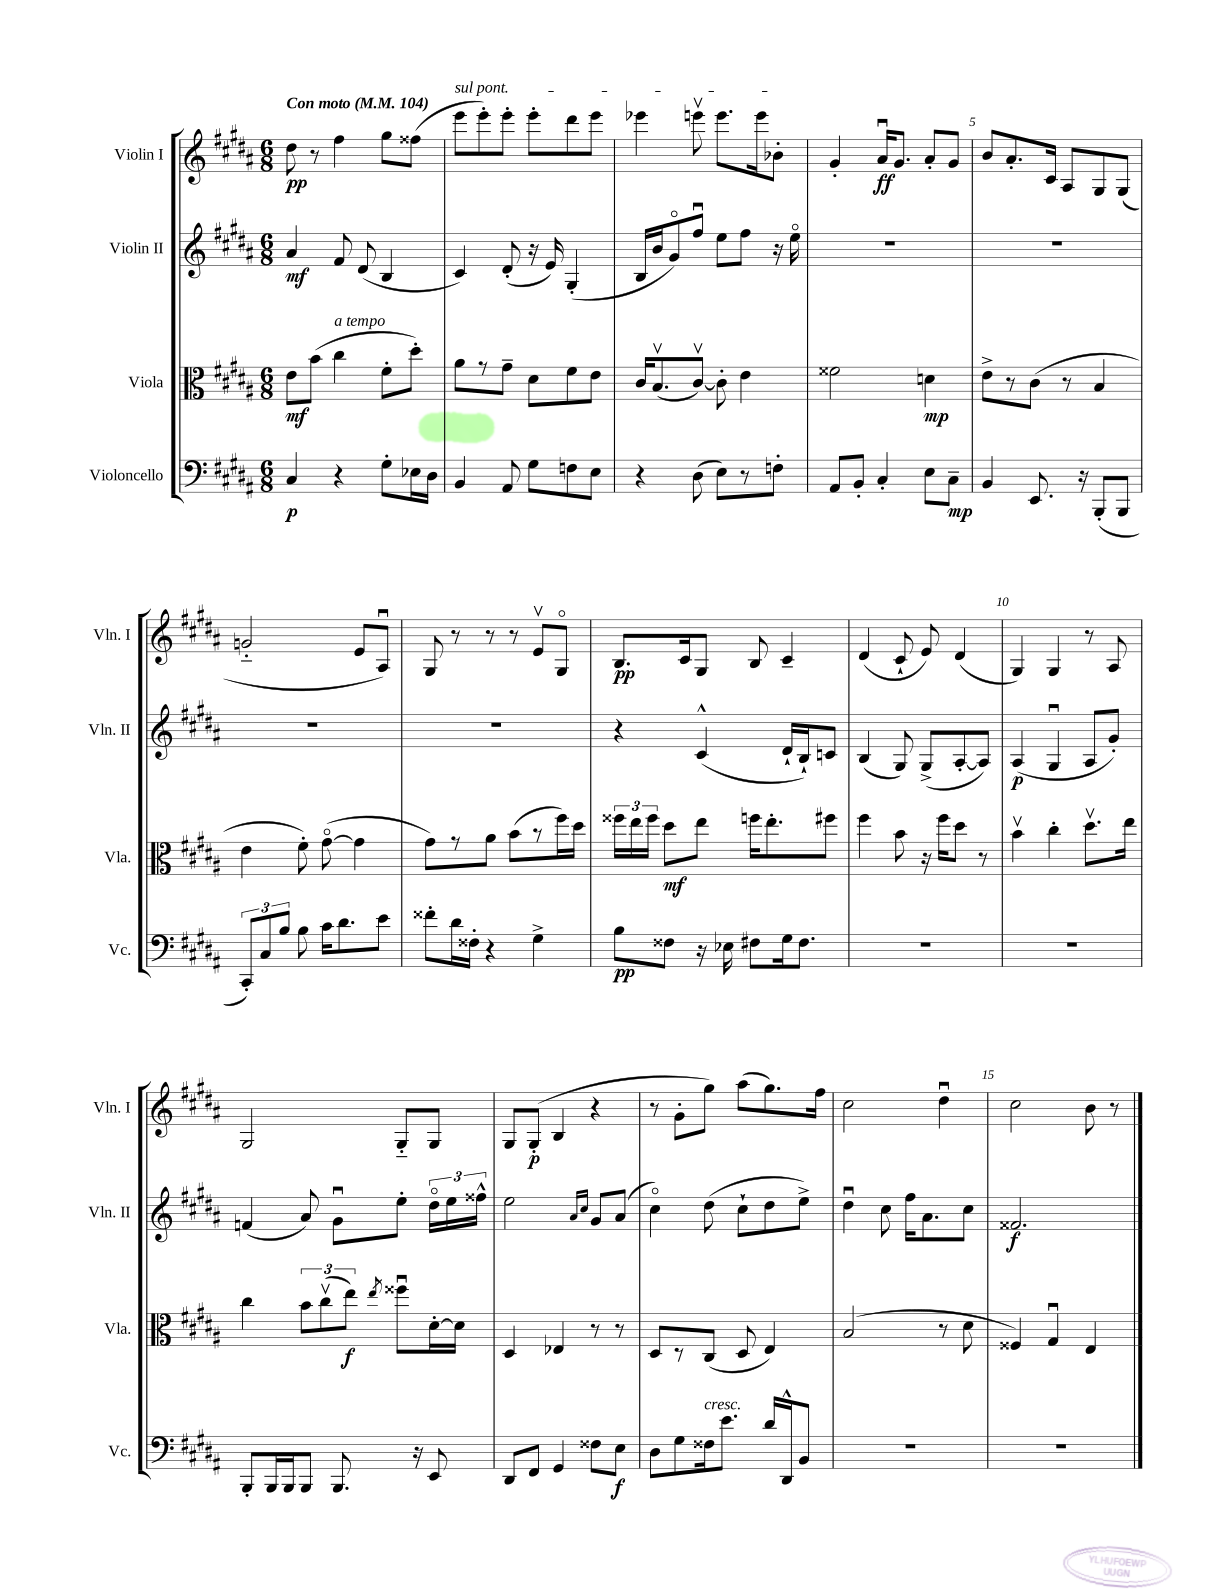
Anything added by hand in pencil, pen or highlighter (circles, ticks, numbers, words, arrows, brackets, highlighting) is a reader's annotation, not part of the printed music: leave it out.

**kern	**kern	**kern	**kern
*staff4	*staff3	*staff2	*staff1
*clefF4	*clefC3	*clefG2	*clefG2
*k[f#c#g#d#a#]	*k[f#c#g#d#a#]	*k[f#c#g#d#a#]	*k[f#c#g#d#a#]
*M6/8	*M6/8	*M6/8	*M6/8
*MM104	*MM104	*MM104	*MM104
4C#	8e	4a#	8dd#
.	(8b	.	8r
4r	4cc#	8f#	4ff#
.	.	(8d#	.
8G#'	8f#'	4B	8gg#
16E-	8dd#')	.	(8ff##
16D#	.	.	.
=	=	=	=
4BB	8a#	4c#)	8eee
.	8r	.	8eee')
8AA#	8g#~	(8d#'	8eee'
8G#	8d#	16r	8eee'
.	.	16e)	.
8F	8f#	(4G#'	8ddd#
8E	8e	.	8eee
=	=	=	=
4r	16c#	16B	4eee-
.	(8.Bv	16b	.
.	.	8g#o)	.
(8D#	[8c#v)	8ff#u	8eeev
8E)	8c#']	8ee	8.eee
8r	4e	8ff#	.
.	.	.	16eee
8F'	.	16r	8b-'
.	.	16eeo	.
=	=	=	=
8AA#	2f##	2.r	4g#'
8BB'	.	.	.
4C#'	.	.	16a#u
.	.	.	8.g#
8E	4d	.	8a#'
8C#~	.	.	8g#
=	=	=	=
4BB	8e^	2.r	8b
.	8r	.	8.a#'
8.EE	(8c#	.	.
.	.	.	16c#
.	8r	.	8A#
16r	.	.	.
(8BBB'	4B	.	8G#
8BBB	.	.	(8G#
=	=	=	=
12CC#')	4e	2.r	2g'~
12C#	.	.	.
12B	.	.	.
8B	8f#')	.	.
16c#	([8g#o	.	.
8.d#	.	.	.
.	4g#]	.	8e
8e	.	.	8A#u)
=	=	=	=
8f##'	8g#)	2.r	8G#
16d#	8r	.	8r
16F##'	.	.	.
4r	8a#	.	8r
.	(8b	.	8r
4G#^	8r	.	8ev
.	16ff#)	.	8G#o
.	16dd#	.	.
=	=	=	=
8B	24ff##	4r	8.B
.	24ee	.	.
.	24ff##	.	.
8F##	8dd#	.	.
.	.	.	16c#
16r	8ee	(4c#^^	8G#
16E-	.	.	.
8F#	16ff	.	8B
.	8.ee'	.	.
16G#	.	16d#`	4c#~
8.F#	.	16B`)	.
.	8ff#	8c	.
=	=	=	=
2.r	4ff#	(4B	(4d#
.	8b	8G#)	8c#`
.	16r	(8G#^	8e)
.	16ff#	.	.
.	8dd#	[8A#'	(4d#
.	8r	8A#])	.
=	=	=	=
2.r	4bv	(4A#	4G#)
.	4cc#'	4G#u	4G#
.	8.dd#v	8A#	8r
.	.	8g#')	8A#
.	16ee	.	.
=	=	=	=
8BBB'	4cc#	(4f	2G#
16BBB	.	.	.
16BBB	.	.	.
8BBB	12b	8a#)	.
.	(12cc#v	.	.
8.BBB	.	8g#u	.
.	12ee)	.	.
.	8qee	.	.
.	8ff##u	8ee'	8G#'~
16r	.	.	.
8EE	[16d#'	24dd#o	8G#
.	.	24ee	.
.	16d#]	.	.
.	.	24ff##^^	.
=	=	=	=
8DD#	4D#	2ee	8G#
8FF#	.	.	(8G#'
4GG#	4E-	.	4B
.	.	16qqa#	.
.	.	16qqcc#	.
8F##	8r	8g#	4r
8E	8r	(8a#	.
=	=	=	=
8D#	8D#	4cc#o)	8r
8G#	8r	.	8g#'
16F##	(8C#	(8dd#	8gg#)
8.e	.	.	.
.	8D#	8cc#`	(8aa#
16d#	4E)	8dd#	8.gg#)
16DD#^^	.	.	.
8BB	.	8ee^)	.
.	.	.	16ff#
=	=	=	=
2.r	(2B	4dd#u	2cc#
.	.	8cc#	.
.	.	16ff#	.
.	.	8.a#	.
.	8r	.	4dd#u
.	8d#	8cc#	.
=	=	=	=
2.r	4F##)	2.f##	2cc#
.	4G#u	.	.
.	4E	.	8b
.	.	.	8r
==	==	==	==
*-	*-	*-	*-
